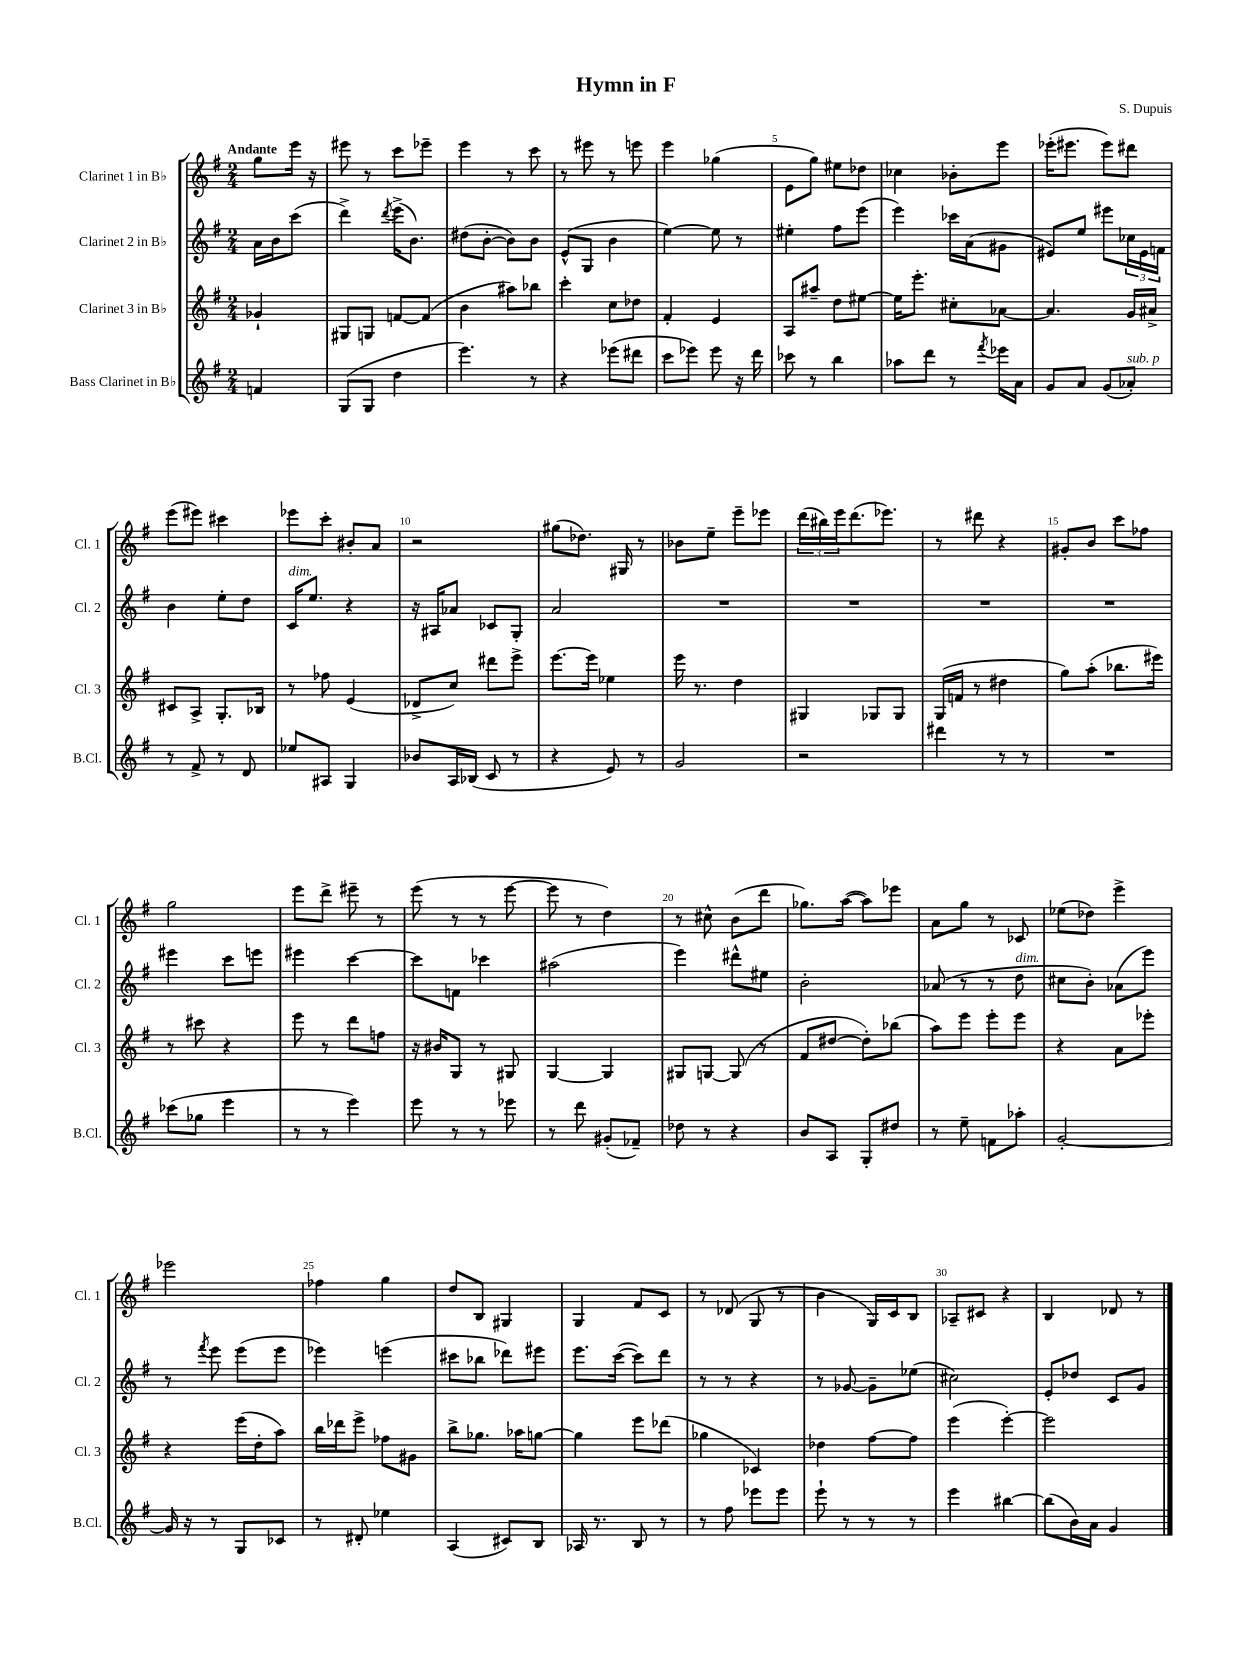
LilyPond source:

\header { title = "Hymn in F" composer = "S. Dupuis" }
<<
\new StaffGroup <<
\new Staff = "s0" \with { instrumentName = "Clarinet 1 in Bb" shortInstrumentName = "Cl. 1" } {
    \clef treble \key g \major \numericTimeSignature \time 2/4 \partial 4 \tempo "Andante"
    g''8 e'''16 r16 |
    eis'''8 r8 c'''8 ees'''8-- |
    e'''4 r8 c'''8 |
    r8 eis'''8 r8 e'''8 |
    e'''4 ges''4( |
    e'8 g''8) eis''8 des''8 |
    ces''4 bes'8-. e'''8 |
    ees'''16-.( eis'''8. eis'''8) dis'''8 |
    e'''8( eis'''8) cis'''4 |
    ees'''8 c'''8-. bis'8-. a'8 |
    r2 |
    gis''8( des''8.) gis16 r8 |
    bes'8 e''8-- e'''8-- ees'''8 |
    \tuplet 3/2 { d'''16( bis''16) e'''16 } d'''8.( ees'''8.) |
    r8 dis'''8 r4 |
    gis'8-. b'8 c'''8 fes''8 |
    g''2 |
    e'''8 d'''8-> eis'''8-- r8 |
    e'''8( r8 r8 e'''8~ |
    e'''8 r8 d''4) |
    r8 cis''8-^ b'8( d'''8 |
    ges''8.) a''16~( a''8) ees'''8 |
    a'8 g''8 r8 ces'8 |
    ees''8( des''8) e'''4-> |
    ees'''2 |
    fes''4 g''4 |
    d''8 b8 gis4 |
    g4 fis'8 c'8 |
    r8 des'8( g8 r8 |
    b'4 g16) c'16 b8 |
    aes8-- cis'8 r4 |
    b4 des'8 r8 \bar "|." |
}
\new Staff = "s1" \with { instrumentName = "Clarinet 2 in Bb" shortInstrumentName = "Cl. 2" } {
    \clef treble \key g \major \numericTimeSignature \time 2/4 \partial 4
    a'16 b'16 c'''8( |
    d'''4->) \acciaccatura { d'''8 } e'''16->( b'8.) |
    dis''8( b'8~-. b'8) b'8 |
    e'8-^( g8 b'4 |
    e''4~) e''8 r8 |
    eis''4-. fis''8 e'''8( |
    e'''4) ces'''16 a'16( gis'8 |
    eis'8) e''8 eis'''8 \tuplet 3/2 { ces''16 eis'16 f'16 } |
    b'4 e''8-. d''8 |
    c'16^\markup { \italic "dim." } e''8. r4 |
    r16 ais16 aes'8 ces'8 g8-. |
    a'2 |
    R2 |
    R2 |
    R2 |
    R2 |
    eis'''4 c'''8 e'''8 |
    eis'''4 c'''4~ |
    c'''8 f'8 ces'''4 |
    ais''2( |
    e'''4) dis'''8-^ eis''8 |
    b'2-. |
    aes'8( r8 r8 d''8^\markup { \italic "dim." } |
    cis''8 b'8-.) aes'8( e'''8) |
    r8 \acciaccatura { fis'''8 } e'''8 e'''8( e'''8 |
    ees'''4) e'''4( |
    cis'''8 bes''8 des'''8) eis'''8 |
    e'''8. c'''16~( c'''8) d'''8 |
    r8 r8 r4 |
    r8 ges'8~ ges'8-- ees''8( |
    cis''2) |
    e'8-. des''8 c'8 g'8 \bar "|." |
}
\new Staff = "s2" \with { instrumentName = "Clarinet 3 in Bb" shortInstrumentName = "Cl. 3" } {
    \clef treble \key g \major \numericTimeSignature \time 2/4 \partial 4
    ges'4-! |
    gis8 g8 f'8~ f'8( |
    b'4 ais''8) bes''8 |
    c'''4-. c''8 des''8 |
    fis'4-. e'4 |
    a8 ais''8-- d''8 eis''8~ |
    eis''16 e'''8.-. cis''8-. aes'8~ |
    aes'4. g'16 ais'16-> |
    cis'8 a8-> g8.-. bes16 |
    r8 fes''8 e'4( |
    des'8-> c''8) dis'''8 e'''8-> |
    e'''8.~ e'''16 ees''4 |
    e'''16 r8. d''4 |
    gis4 ges8 ges8 |
    g16( f'16 r8 dis''4 |
    g''8) a''8-.( bes''8. eis'''16) |
    r8 cis'''8 r4 |
    e'''8 r8 d'''8 f''8 |
    r16 bis'16 g8 r8 gis8 |
    g4~ g4 |
    gis8 g8~ g8( r8 |
    fis'8 dis''8~ dis''8-.) bes''8( |
    a''8) e'''8 e'''8-. e'''8 |
    r4 a'8 ees'''8-. |
    r4 e'''16( d''16-. a''8) |
    b''16 des'''16 e'''8-> fes''8 gis'8 |
    b''8-> ges''8. aes''16 g''8~ |
    g''4 e'''8 des'''8( |
    ges''4 ces'4) |
    des''4 fis''8~ fis''8 |
    e'''4( e'''4~-.) |
    e'''2 \bar "|." |
}
\new Staff = "s3" \with { instrumentName = "Bass Clarinet in Bb" shortInstrumentName = "B.Cl." } {
    \clef treble \key g \major \numericTimeSignature \time 2/4 \partial 4
    f'4 |
    g8( g8 d''4 |
    e'''4.) r8 |
    r4 ees'''8( dis'''8 |
    c'''8 ees'''8) ees'''8 r16 d'''16 |
    ces'''8 r8 b''4 |
    aes''8 d'''8 r8 \acciaccatura { fis'''8 } ees'''16 a'16 |
    g'8 a'8 g'8( aes'8-.^\markup { \italic "sub. p" }) |
    r8 fis'8-> r8 d'8 |
    ees''8 ais8 g4 |
    bes'8 a16 bes16( c'8 r8 |
    r4 e'8) r8 |
    g'2 |
    r2 |
    dis'''4 r8 r8 |
    R2 |
    ces'''8( ges''8 e'''4 |
    r8 r8 e'''4) |
    e'''8 r8 r8 ees'''8 |
    r8 d'''8 gis'8-.( fes'8--) |
    des''8 r8 r4 |
    b'8 a8 g8-. dis''8 |
    r8 e''8-- f'8 aes''8-. |
    g'2~-. |
    g'16 r16 r8 g8 ces'8 |
    r8 dis'8-. ees''4 |
    a4( cis'8) b8 |
    aes16 r8. b8 r8 |
    r8 fis''8 ees'''8 ees'''8 |
    e'''8-! r8 r8 r8 |
    e'''4 bis''4~ |
    bis''8( b'16) a'16 g'4 \bar "|." |
}
>>
>>
\layout { \context { \Score \override BarNumber.break-visibility = ##(#f #t #t) barNumberVisibility = #(every-nth-bar-number-visible 5) } }
